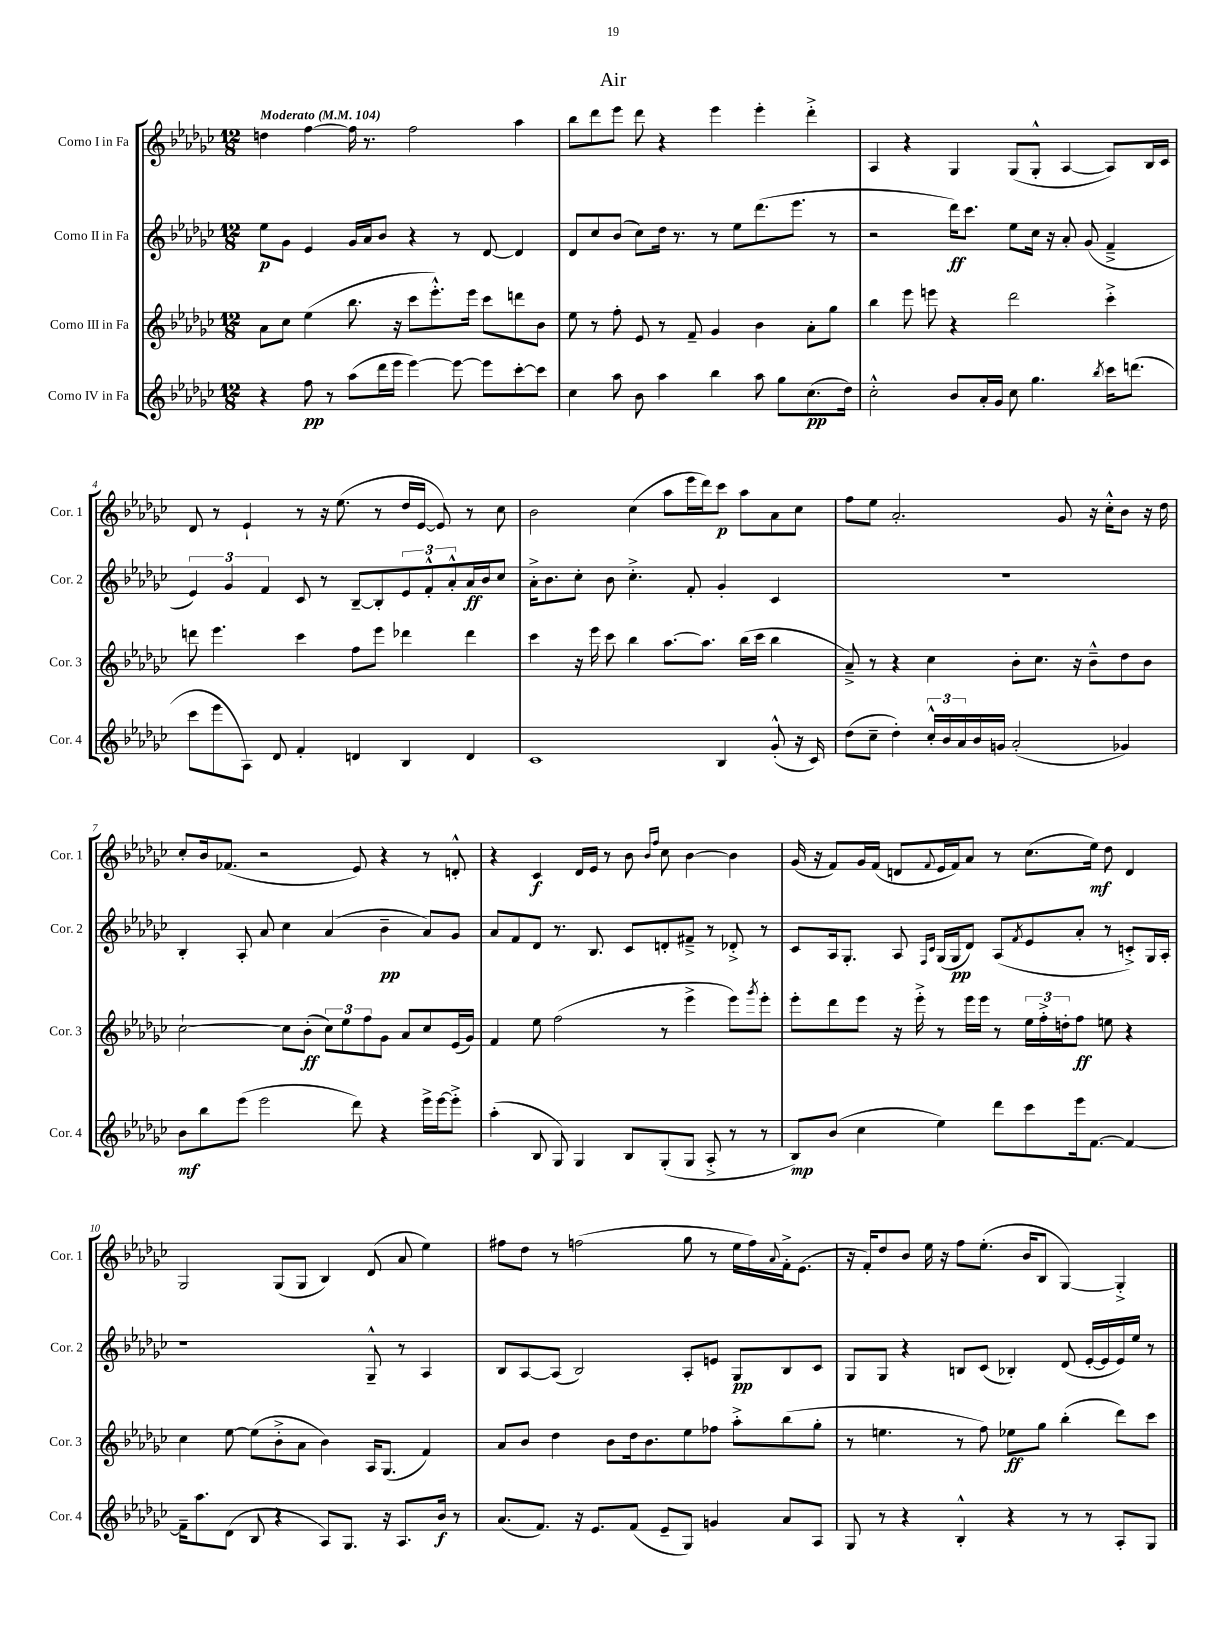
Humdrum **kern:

**kern	**dynam	**kern	**dynam	**kern	**dynam	**kern	**dynam
*part4	*part4	*part3	*part3	*part2	*part2	*part1	*part1
*staff4	*staff4	*staff3	*staff3	*staff2	*staff2	*staff1	*staff1
*I"Corno IV in Fa	*	*I"Corno III in Fa	*	*I"Corno II in Fa	*	*I"Corno I in Fa	*
*I'Cor. 4	*	*I'Cor. 3	*	*I'Cor. 2	*	*I'Cor. 1	*
*clefG2	*	*clefG2	*	*clefG2	*	*clefG2	*
*k[b-e-a-d-g-c-]	*	*k[b-e-a-d-g-c-]	*	*k[b-e-a-d-g-c-]	*	*k[b-e-a-d-g-c-]	*
*M12/8	*	*M12/8	*	*M12/8	*	*M12/8	*
*MM104	*	*MM104	*	*MM104	*	*MM104	*
=1	=1	=1	=1	=1	=1	=1	=1
!	!	!	!	!	!	!LO:TX:a:B:t=Moderato	!
4r	.	8a-\L	.	8ee-\L	p	4ddn\	.
.	.	8cc-\J	.	8g-\J	.	.	.
8ff\	pp	(4ee-\	.	4e-/	.	[4ff\	.
8r	.	.	.	.	.	.	.
(8aa-\L	.	8.bb-\	.	16g-/LL	.	16ff\]	.
.	.	.	.	16a-/J	.	8.r	.
16ddd-\L	.	.	.	8b-/J	.	.	.
16eee-\JJ	.	16r	.	.	.	.	.
[4eee-\)	.	8ccc-\L	.	4r	.	2ff\	.
.	.	8.eee-'^^\)	.	.	.	.	.
8eee-\_	.	.	.	8r	.	.	.
.	.	16eee-\Jk	.	.	.	.	.
8eee-\L]	.	8ccc-\L	.	[8d-/	.	.	.
[8ccc-'\	.	8dddn\	.	4d-/]	.	4aa-\	.
8ccc-\J]	.	8b-\J	.	.	.	.	.
=2	=2	=2	=2	=2	=2	=2	=2
4cc-\	.	8ee-\	.	8d-/L	.	8bb-\L	.
.	.	8r	.	8cc-/	.	8ddd-\	.
8aa-\	.	8ff'\	.	(8b-/J	.	8eee-\J	.
8b-\	.	8e-/	.	8cc-\L)	.	8ddd-\	.
4aa-\	.	8r	.	16dd-\Jk	.	4r	.
.	.	.	.	8.r	.	.	.
.	.	8f~/	.	.	.	.	.
4bb-\	.	4g-/	.	8r	.	4eee-\	.
.	.	.	.	8ee-\L	.	.	.
8aa-\	.	4b-\	.	(8.ddd-\	.	4eee-'\	.
8gg-\L	.	.	.	.	.	.	.
.	.	.	.	8.eee-\J	.	.	.
(8.cc-\	pp	8a-'\L	.	.	.	4ddd-'^\	.
.	.	8gg-\J	.	8r	.	.	.
16dd-\Jk)	.	.	.	.	.	.	.
=3	=3	=3	=3	=3	=3	=3	=3
2cc-'^^\	.	4bb-\	.	2r	.	4A-/	.
.	.	8eee-\	.	.	.	4r	.
.	.	8eeen\	.	.	.	.	.
8b-/L	.	4r	.	16ddd-\KL)	ff	4G-/	.
.	.	.	.	8.ccc-\J	.	.	.
16a-'/L	.	.	.	.	.	.	.
16g-/JJ	.	.	.	.	.	.	.
8cc-\	.	2ddd-\	.	8ee-\L	.	(8G-/L	.
4.gg-\	.	.	.	16cc-\Jk	.	8G-'^^/J	.
.	.	.	.	16r	.	.	.
.	.	.	.	8a-'/	.	[4A-/	.
.	.	.	.	(8g-/	.	.	.
8qbb-/	.	.	.	.	.	.	.
16ccc-\KL	.	4ccc-'^\	.	4f~^/	.	8A-/L])	.
(8.dddn\J	.	.	.	.	.	.	.
.	.	.	.	.	.	16B-/L	.
.	.	.	.	.	.	16c-/JJ	.
!!LO:LB:g=z
=4	=4	=4	=4	=4	=4	=4	=4
8ccc-\L	.	8dddn\	.	6e-/)	.	8d-/	.
8eee-\	.	4.eee-\	.	.	.	8r	.
.	.	.	.	6g-/	.	.	.
8A-\J)	.	.	.	.	.	4e-`/	.
.	.	.	.	6f/	.	.	.
8d-/	.	.	.	.	.	.	.
4f'/	.	4ccc-\	.	8c-/	.	8r	.
.	.	.	.	8r	.	16r	.
.	.	.	.	.	.	(8.ee-\	.
4dn/	.	8ff\L	.	[8B-~/L	.	.	.
.	.	8eee-\J	.	8B-'/]	.	8r	.
4B-/	.	4ddd-X\	.	12e-/	.	16dd-/LL	.
.	.	.	.	.	.	[16e-/JJ	.
.	.	.	.	12f'^^/	.	.	.
.	.	.	.	.	.	8e-/])	.
.	.	.	.	12a-'^^/	.	.	.
4d/	.	4ddd-\	.	16a-/L	ff	8r	.
.	.	.	.	16b-/J	.	.	.
.	.	.	.	8cc-/J	.	8cc-\	.
=5	=5	=5	=5	=5	=5	=5	=5
1c-	.	4ccc-\	.	16a-'^\KL	.	2b-\	.
.	.	.	.	8.b-\	.	.	.
.	.	16r	.	8cc-'\J	.	.	.
.	.	16eee-\	.	.	.	.	.
.	.	8ccc-\	.	8b-\	.	.	.
.	.	4bb-\	.	4.cc-'^\	.	(4cc-\	.
.	.	[8.aa-\L	.	.	.	8aa-\L	.
.	.	.	.	8f'/	.	16eee-\L	.
.	.	8.aa-\J]	.	.	.	16ddd-\J)	.
4B-/	.	.	.	4g-'/	.	8ccc-\J	p
.	.	(16bb-\LL	.	.	.	8aa-\L	.
.	.	16ccc-\JJ	.	.	.	.	.
(8g-'^^/	.	4bb-\	.	4c-/	.	8a-\	.
16r	.	.	.	.	.	8cc-\J	.
16c-/)	.	.	.	.	.	.	.
=6	=6	=6	=6	=6	=6	=6	=6
(8dd-\L	.	8a-~^/)	.	1.r	.	8ff\L	.
8cc-~\J	.	8r	.	.	.	8ee-\J	.
4dd-'\)	.	4r	.	.	.	2.a-'/	.
24cc-'^^/LL	.	4cc-\	.	.	.	.	.
24b-/	.	.	.	.	.	.	.
24a-/	.	.	.	.	.	.	.
16b-/	.	.	.	.	.	.	.
16gn/JJ	.	.	.	.	.	.	.
(2a-'/	.	8b-'\L	.	.	.	.	.
.	.	8.cc-\J	.	.	.	.	.
.	.	.	.	.	.	8g-/	.
.	.	16r	.	.	.	.	.
.	.	8b-~^^\L	.	.	.	16r	.
.	.	.	.	.	.	16cc-'^^\KL	.
4g-X/)	.	8dd-\	.	.	.	8b-\J	.
.	.	8b-\J	.	.	.	16r	.
.	.	.	.	.	.	16dd-\	.
!!LO:LB:g=z
=7	=7	=7	=7	=7	=7	=7	=7
8b-\L	mf	[2cc-`\	.	4B-'/	.	8cc-'/L	.
8bb-\	.	.	.	.	.	16b-/k	.
.	.	.	.	.	.	(8.f-X/J	.
(8eee-\J	.	.	.	8A-'/	.	.	.
2eee-\	.	.	.	8a-/	.	2r	.
.	.	8cc-\L]	.	4cc-\	.	.	.
.	.	(8b-'\J	ff	.	.	.	.
.	.	12cc-\L)	.	(4a-/	.	.	.
.	.	12ee-\	.	.	.	.	.
8ddd-\)	.	.	.	.	.	8e-/)	.
.	.	12ff\	.	.	.	.	.
4r	.	8g-\J	.	4b-~\	pp	4r	.
.	.	8a-/L	.	.	.	.	.
16eee-^\LL	.	8cc-/	.	8a-/L)	.	8r	.
[16eee-\J	.	.	.	.	.	.	.
8eee-'^\J]	.	(16e-/L	.	8g-/J	.	8dn'^^/	.
.	.	16g-/JJ)	.	.	.	.	.
=8	=8	=8	=8	=8	=8	=8	=8
(4aa-'\	.	4f/	.	8a-/L	.	4r	.
.	.	.	.	8f/	.	.	.
8B-/	.	8ee-\	.	8d-/J	.	4c-/	f
8G-/)	.	(2ff\	.	8.r	.	.	.
4G-/	.	.	.	.	.	16d-/LL	.
.	.	.	.	8.B-/	.	16e-/JJ	.
.	.	.	.	.	.	8r	.
8B-/L	.	.	.	8c-/L	.	8b-\	.
.	.	.	.	.	.	16qqb-/LL	.
.	.	.	.	.	.	16qqff/JJ	.
(8G-'/	.	8r	.	8dn'/	.	8cc-\	.
8G-/J	.	4eee-^\	.	8f#X~^/J	.	[4b-\	.
8A-'^/	.	.	.	8r	.	.	.
8r	.	8eee-\L)	.	8d-X'^/	.	4b-\]	.
.	.	8qggg-/	.	.	.	.	.
8r	.	8eee-'\J	.	8r	.	.	.
=9	=9	=9	=9	=9	=9	=9	=9
8B-/L)	mp	8eee-'\L	.	8c-/L	.	(16g-/	.
.	.	.	.	.	.	16r	.
(8b-/J	.	8ddd-\	.	16A-/k	.	8f/L)	.
.	.	.	.	8.G-'/J	.	.	.
4cc-\	.	8eee-\J	.	.	.	16g-/L	.
.	.	.	.	.	.	(16f/JJ	.
.	.	16r	.	8A-/	.	8dn/L	.
.	.	16eee-'^\	.	.	.	.	.
.	.	.	.	16qqF/LL	.	.	.
.	.	.	.	16qqc-/JJ	.	8qqf/	.
4ee-\)	.	8r	.	(16G-/LL	.	16e-/L	.
.	.	.	.	16G-/J	pp	16f/J)	.
.	.	16eee-\LL	.	8d-/J)	.	8a-/J	.
.	.	16eee-\JJ	.	.	.	.	.
8ddd-\L	.	8r	.	(8A-/L	.	8r	.
.	.	.	.	8qf/	.	.	.
8ccc-\	.	24ee-\LL	.	8e-/	.	(8.cc-\L	.
.	.	24ff'^\	.	.	.	.	.
.	.	24ddn'\J	.	.	.	.	.
16eee-\k	.	8ff\J	ff	8a-'/J	.	.	.
[8.f\J	.	.	.	.	.	16ee-\Jk)	mf
.	.	8een\	.	8r	.	8dd-\	.
4f/_	.	4r	.	8cn'^/L)	.	4d/	.
.	.	.	.	16G-/L	.	.	.
.	.	.	.	16A-'/JJ	.	.	.
!!LO:LB:g=z
=10	=10	=10	=10	=10	=10	=10	=10
16f~\KL]	.	4cc-\	.	1r	.	2G-/	.
8.aa-\	.	.	.	.	.	.	.
(8d-\J	.	[8ee-\	.	.	.	.	.
8B-/	.	(8ee-\L]	.	.	.	.	.
4r	.	8b-'^\	.	.	.	(8G-/L	.
.	.	8a-\J	.	.	.	8G-/J	.
8A-/L)	.	4b-\)	.	.	.	4B-/)	.
8.G-/J	.	.	.	.	.	.	.
.	.	16A-/KL	.	8G-~^^/	.	(8d-/	.
16r	.	(8.G-/J	.	.	.	.	.
8.A-/L	.	.	.	8r	.	8a-/	.
.	.	4f/)	.	4A-/	.	4ee-\)	.
16b-/Jk	f	.	.	.	.	.	.
8r	.	.	.	.	.	.	.
=11	=11	=11	=11	=11	=11	=11	=11
(8.a-/L	.	8a-/L	.	8B-/L	.	8ff#X\L	.
.	.	8b-/J	.	[8A-/	.	8dd-\J	.
8.f/J)	.	.	.	.	.	.	.
.	.	4dd-\	.	(8A-/J]	.	8r	.
16r	.	.	.	2B-/)	.	(2ffn\	.
8.e-/L	.	.	.	.	.	.	.
.	.	8b-\L	.	.	.	.	.
(8f/J	.	16dd-\k	.	.	.	.	.
.	.	8.b-\	.	.	.	.	.
8e-~/L	.	.	.	.	.	.	.
8G-/J)	.	8ee-\	.	8A-'/L	.	8gg-\	.
4gn/	.	8ff-X\J	.	8en/J	.	8r	.
.	.	8aa-'^\L	.	8G-/L	pp	16ee-\LL	.
.	.	.	.	.	.	16ff\)	.
.	.	.	.	.	.	8qqa-/	.
8a-/L	.	(8bb-\	.	8B-/	.	16f'^\J	.
.	.	.	.	.	.	(8.e-\J	.
8A-/J	.	8gg-'\J	.	8c-/J	.	.	.
=12	=12	=12	=12	=12	=12	=12	=12
8G-/	.	8r	.	8G-/L	.	16r	.
.	.	.	.	.	.	16f'/KL)	.
8r	.	4.een\	.	8G-/J	.	8dd-/	.
4r	.	.	.	4r	.	8b-/J	.
.	.	.	.	.	.	16ee-\	.
.	.	.	.	.	.	16r	.
4B-'^^/	.	8r	.	8Bn/L	.	8ff\L	.
.	.	8ff\)	.	(8c-/J	.	(8.ee-'\J	.
4r	.	8ee-X\L	ff	4B-X'/)	.	.	.
.	.	.	.	.	.	16b-/KL	.
.	.	8gg-\J	.	.	.	8B-/J	.
8r	.	(4bb-'\	.	(8d-/	.	[4G-/)	.
8r	.	.	.	[16e-'/LL	.	.	.
.	.	.	.	16e-/]	.	.	.
8A-'/L	.	8ddd-\L)	.	16e-/)	.	4G-'^/]	.
.	.	.	.	16ee-/JJ	.	.	.
8G-/J	.	8ccc-\J	.	8r	.	.	.
==	==	==	==	==	==	==	==
*-	*-	*-	*-	*-	*-	*-	*-
